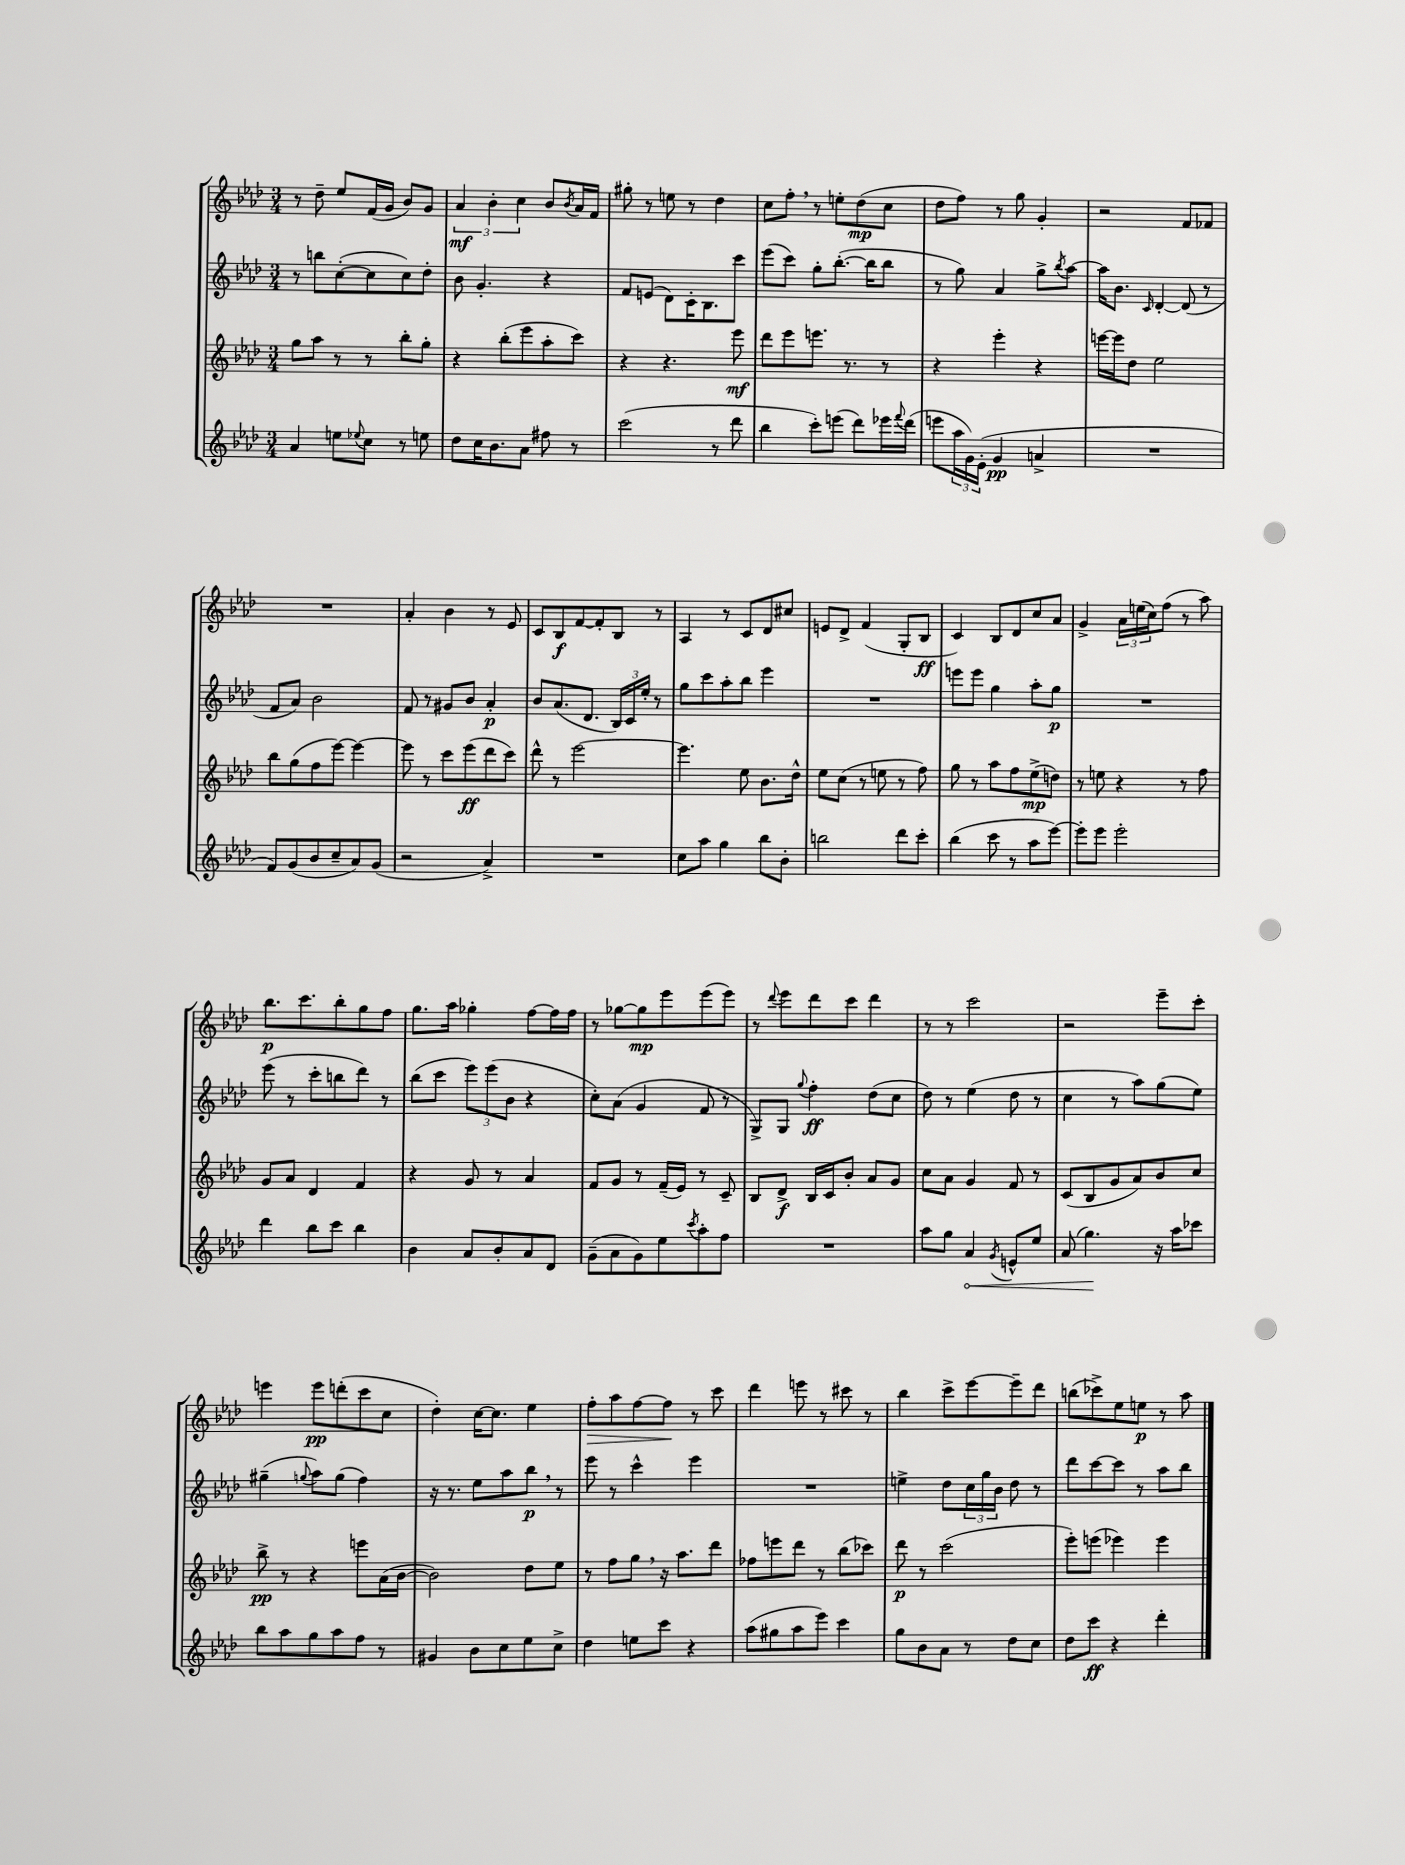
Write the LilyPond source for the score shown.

<<
\new StaffGroup <<
\new Staff = "s0" {
    \clef treble \key aes \major \numericTimeSignature \time 3/4
    r8 des''8-- ees''8 f'16( g'16 bes'8) g'8 |
    \tuplet 3/2 { aes'4\mf bes'4-. c''4 } bes'8 \acciaccatura { bes'8 } aes'16 f'16 |
    gis''8-. r8 e''8 r8 des''4 |
    c''8 f''8-. \breathe r8 e''8-. des''8\mp( c''8 |
    des''8 f''8) r8 g''8 g'4-. |
    r2 f'8 fes'8 |
    R2. |
    aes'4-. bes'4 r8 ees'8 |
    c'8 bes8\f f'8~ f'8-. bes8 r8 |
    aes4 r8 c'8 des'8 cis''8 |
    e'8 des'8-> f'4( g8-. bes8\ff |
    c'4) bes8 des'8 c''8 aes'8 |
    g'4-> \tuplet 3/2 { aes'16 e''16( c''16) } f''8( r8 aes''8) |
    bes''8.\p c'''8. bes''8-. g''8 f''8 |
    g''8. aes''16 ges''4-. f''8~ f''16 f''16 |
    r8 ges''8~ ges''8\mp ees'''8 ees'''8( ees'''8) |
    r8 \appoggiatura { des'''8 } ees'''8 des'''8 c'''8 des'''4 |
    r8 r8 c'''2 |
    r2 ees'''8-- c'''8-. |
    e'''4 e'''8\pp d'''8-.( c'''8 c''8 |
    des''4-.) c''16~ c''8. ees''4 |
    f''8-.\> aes''8 f''8~ f''8\! r8 c'''8 |
    des'''4 e'''8 r8 cis'''8 r8 |
    bes''4 c'''8-> ees'''8~ ees'''8-- des'''8 |
    b''8( ces'''8->) ees''8 e''8\p r8 aes''8 \bar "|." |
}
\new Staff = "s1" {
    \clef treble \key aes \major \numericTimeSignature \time 3/4
    r8 b''8 c''8~-.( c''8 c''8) des''8-. |
    bes'8 g'4.-. r4 |
    f'8 e'8( des'8) c'16-. bes8. c'''8 |
    ees'''8( c'''8) g''8-. bes''8.~-.( bes''16 bes''8 |
    r8 g''8) aes'4 g''8-> \acciaccatura { bes''8 } aes''8~ |
    aes''16 bes'8. \grace { c'16 } des'4~-. des'8( r8 |
    f'8 aes'8) bes'2 |
    f'8 r8 gis'8 bes'8 aes'4-.\p |
    bes'8 aes'8.( des'8. \tuplet 3/2 { bes16) c'16 ees''16-. } r8 |
    g''8 c'''8 aes''8-. bes''8 ees'''4 |
    R2. |
    e'''8 e'''8 g''4 aes''8-. g''8\p |
    R2. |
    ees'''8( r8 c'''8-. b''8 des'''8) r8 |
    bes''8( c'''8 \tuplet 3/2 { ees'''8) ees'''8( bes'8 } r4 |
    c''8-.) aes'8( g'4 f'8 r8 |
    g8->) g8 \appoggiatura { g''8 } f''4-.\ff des''8( c''8 |
    des''8) r8 ees''4( des''8 r8 |
    c''4 r8 aes''8) g''8( ees''8) |
    gis''4--( \appoggiatura { g''8 } aes''8) g''8( f''4) |
    r16 r8. ees''8 aes''8 bes''8\p \breathe r8 |
    ees'''8 r8 c'''4-^ ees'''4 |
    R2. |
    e''4-> des''8 \tuplet 3/2 { c''16 g''16 bes'16 } des''8 r8 |
    des'''8 c'''8~ c'''8 r8 aes''8 bes''8 \bar "|." |
}
\new Staff = "s2" {
    \clef treble \key aes \major \numericTimeSignature \time 3/4
    g''8 aes''8 r8 r8 bes''8-. g''8-. |
    r4 bes''8-.( ees'''8 aes''8-. c'''8) |
    r4 r4. ees'''8\mf |
    des'''8 ees'''8 e'''8. r8. r8 |
    r4 ees'''4-. r4 |
    e'''16~ e'''16 des''8 ees''2 |
    bes''8 g''8( f''8 ees'''8~) ees'''4~ |
    ees'''8 r8 c'''8 ees'''8\ff( des'''8 c'''8) |
    des'''8-^ r8 ees'''2~ |
    ees'''4. ees''8 bes'8. des''16-^ |
    ees''8 c''8( r8 e''8 r8 f''8) |
    g''8 r8 aes''8 f''8 ees''8->\mp( d''8) |
    r8 e''8 r4 r8 f''8 |
    g'8 aes'8 des'4 f'4 |
    r4 g'8 r8 aes'4 |
    f'8 g'8 r8 f'16--( ees'16) r8 c'8-- |
    bes8 des'8->\f bes16 c'16 bes'8-. aes'8 g'8 |
    c''8 aes'8 g'4 f'8 r8 |
    c'8( bes8 g'8 aes'8) bes'8 c''8 |
    bes''8->\pp r8 r4 e'''8 aes'16( bes'16~ |
    bes'2) des''8 ees''8 |
    r8 f''8 g''8 \breathe r16 aes''8. des'''8 |
    fes''8 e'''8 des'''8 r8 bes''8( ces'''8) |
    des'''8\p r8 c'''2( |
    ees'''8-.) e'''8( ees'''4) ees'''4 \bar "|." |
}
\new Staff = "s3" {
    \clef treble \key aes \major \numericTimeSignature \time 3/4
    aes'4 e''8 \appoggiatura { ees''8 } c''8 r8 e''8 |
    des''8 c''16 bes'8. aes'8 fis''8 r8 |
    c'''2( r8 des'''8 |
    bes''4 c'''8-.) e'''8( des'''8) ees'''16 \appoggiatura { f'''8 } des'''16( |
    e'''8 \tuplet 3/2 { aes''16 g'16) ees'16-.( } g'4\pp a'4-> |
    R2. |
    f'8) g'8( bes'8 c''8-- aes'8) g'8( |
    r2 aes'4->) |
    R2. |
    c''8 aes''8 g''4 bes''8 bes'8-. |
    b''2 des'''8 c'''8-. |
    bes''4( c'''8 r8 aes''8 ees'''8~) |
    ees'''8-. ees'''8 ees'''2-. |
    des'''4 bes''8 c'''8 bes''4 |
    bes'4 aes'8 bes'8-. aes'8 des'8 |
    g'8--( aes'8 g'8) ees''8 \acciaccatura { c'''8 } aes''8-. f''8 |
    R2. |
    aes''8 g''8 \once \override Hairpin.circled-tip = ##t aes'4\< \acciaccatura { g'8 } e'8-^ ees''8 |
    aes'8( g''4.\!) r16 aes''16 ces'''8 |
    bes''8 aes''8 g''8 aes''8 f''8 r8 |
    gis'4 bes'8 c''8 ees''8 c''8-> |
    des''4 e''8 c'''8 r4 |
    aes''8( gis''8 aes''8 ees'''8) c'''4 |
    g''8 bes'8 aes'8 r8 des''8 c''8 |
    des''8 c'''8\ff r4 des'''4-. \bar "|." |
}
>>
>>
\layout { \context { \Score \remove "Bar_number_engraver" } }
